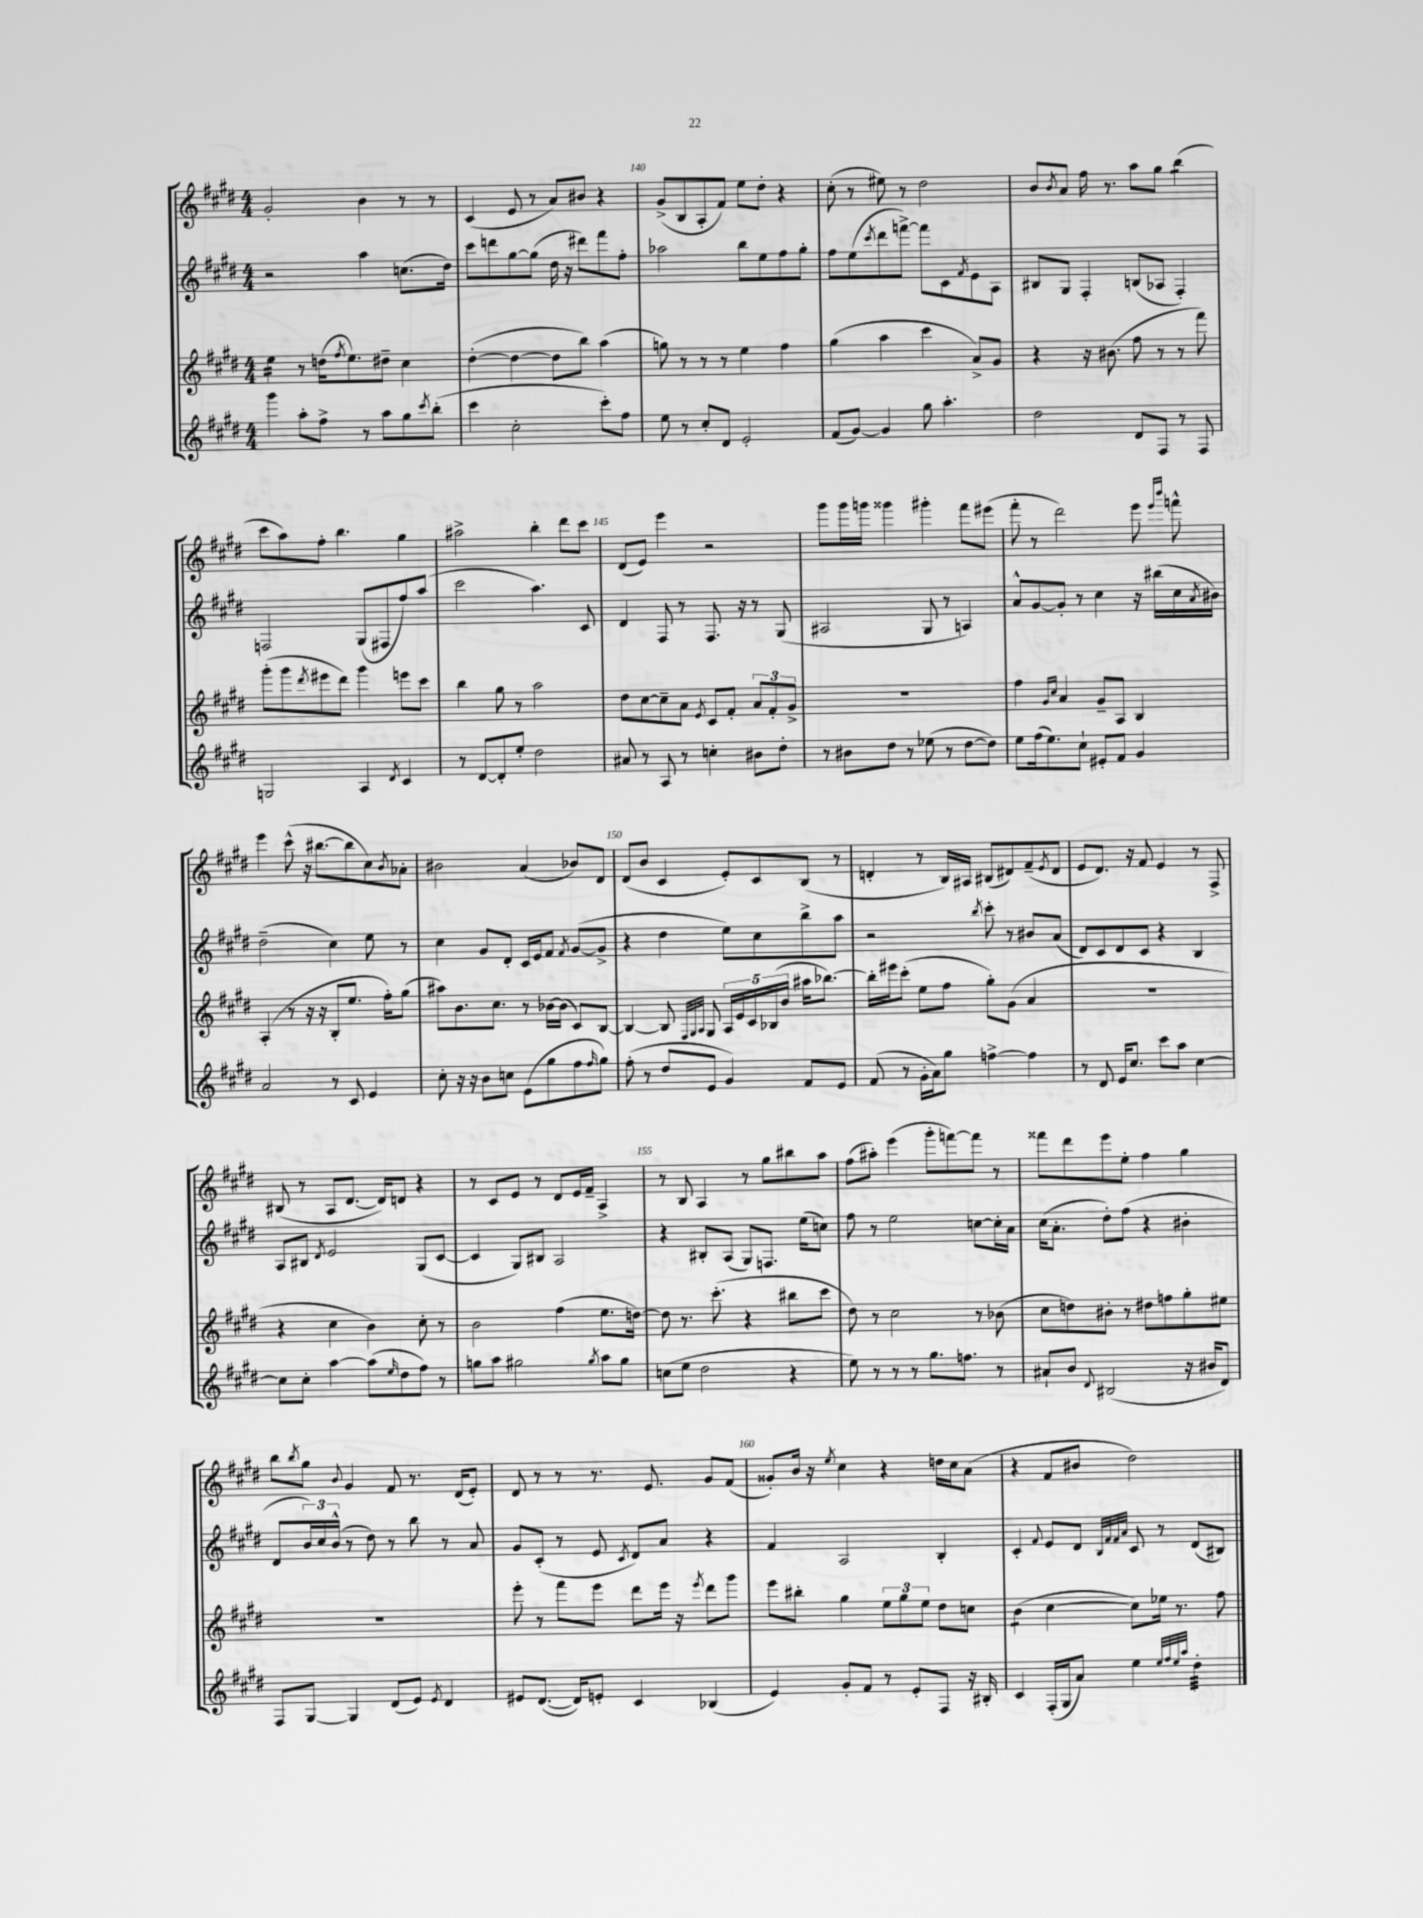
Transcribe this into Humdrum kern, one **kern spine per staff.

**kern	**kern	**kern	**kern
*staff4	*staff3	*staff2	*staff1
*clefG2	*clefG2	*clefG2	*clefG2
*k[f#c#g#d#]	*k[f#c#g#d#]	*k[f#c#g#d#]	*k[f#c#g#d#]
*M4/4	*M4/4	*M4/4	*M4/4
4ggg#	4ee	2r	2g#'
8aa'	8r	.	.
8ff#^	(16dd	.	.
.	8qff#	.	.
.	8.ee)	.	.
8r	.	4aa	4b
8aa	8dd#~	.	.
8gg#	4cc#	(8.cc	8r
8qccc#	.	.	.
(8bb'	.	.	8r
.	.	16dd#)	.
=	=	=	=
4ccc#	([4dd#'	8ccc#	(4c#
.	.	8ddd	.
2cc#'	4dd#_	[8gg#	8e
.	.	(8gg#]	8r
.	8dd#]	16dd#	8a)
.	.	16r	.
.	8bb)	8ddd#)	8b#
8ccc#')	(4aa	8fff#	4r
8ff#	.	8ff#'	.
=	=	=	=
8ee	8gg)	2aa-	(8g#^
8r	8r	.	8B
8cc#'	8r	.	8A'
8d#	8r	.	8f#)
2e'	4ee	8bb	8ee
.	.	8ee	8dd#'
.	4ff#	8ff#	4r
.	.	8gg#'	.
=	=	=	=
(8f#	(4gg#	8ff#	(8cc#'
[8g#)	.	(8ee	8r
.	.	8qccc#	.
4g#]	4aa	8ddd#	8ee#)
.	.	[8fff^)	8r
8gg#	4ccc#	8fff]	2dd#
4.aa'	.	8c#	.
.	.	8qf#	.
.	8a^)	8e	.
.	8g#	8A	.
=	=	=	=
2dd#	4r	8B#	8b
.	.	.	8qb
.	.	8G#	8a
.	16r	4F#'	16ff#
.	(8.b#	.	8.r
8d#	8ff#	(8B	8aa
8F#	8r	8A-	8gg#
8r	8r	4F#')	(4bb
8F#	8fff#)	.	.
=	=	=	=
2G	(8ggg#'	2F	8ccc#
.	8ggg#	.	8aa)
.	8qddd#	.	.
.	8eee#	.	8ff#'
.	8ddd#)	.	4.bb
4A	4ggg#	(8G#	.
.	.	8F#	.
8qd#	.	.	.
4c#	8eee	8ff#)	4gg#
.	8ccc#	(8aa	.
=	=	=	=
8r	4bb	2ccc#	2aa#^
[8d#	.	.	.
8d#']	8gg#	.	.
8ee'	8r	.	.
2dd#	2aa	4.aa)	4bb'
.	.	.	8ddd#
.	.	8c#	8ccc#
=	=	=	=
8a#	8dd#	4d#	(8d#
8r	[8cc#	.	8e)
8A	8cc#~]	8F#	4eee
8r	8a	8r	.
.	8qe	.	.
4cc'	8c#	8.F#	2r
.	8f#'	.	.
.	.	16r	.
8b#	12a	8r	.
.	12f#'	.	.
8dd#'	.	(8G#	.
.	12g#^	.	.
=	=	=	=
8r	1r	2A#	8ggg#
8b#	.	.	16ggg#
.	.	.	16ggg
8dd#	.	.	4ggg##
8r	.	.	.
(8ee-	.	8G#	4ggg#'
8r	.	8r	.
[8dd#	.	4A)	8fff#
8dd#])	.	.	(8eee#
=	=	=	=
8ee	4ff#	8a^^	8fff#'
(16ff#	.	[8g#	8r
8.ee)	.	.	.
.	16qqg#	.	.
.	16qqcc#	.	.
.	4a	8g#']	2ddd#)
8cc#`	.	8r	.
8e#'	8g#~	4cc#	.
8f#	8A	.	.
4g#	4B	16r	8eee
.	.	(16bb#	.
.	.	.	16qqeee
.	.	.	16qqbbb
.	.	16cc#	8fff^^
.	.	8qa	.
.	.	16b#)	.
=	=	=	=
2a	(4A'	(2dd#~	4eee
.	8r	.	(8ccc#^^
.	16r	.	16r
.	16r	.	[8.bb#
8r	8B'	4cc#)	.
8c#	8.ee	.	8bb#]
4e	.	8ee	8cc#)
.	16ff#')	.	.
.	.	.	8qb
.	(8gg#	8r	8a-'
=	=	=	=
8cc#'	8aa#)	4cc#	2b#
16r	8.b	.	.
16r	.	.	.
8b	.	8g#	.
.	8.cc#	.	.
8cc	.	8d#'	.
(8e	8r	16c#	(4a
.	.	16e	.
8gg#	[16b-	8f#	.
.	(16b-]	.	.
.	.	8qf#	.
8ff#	8c#)	([8g#	8b-)
16qqff#	.	.	.
8gg#)	[8B	8g#^]	8d#
=	=	=	=
(8ff#'	4B_	4r	(8d#
8r	.	.	8b
8dd#	8B]	4dd#	4c#
.	32qqF#	.	.
.	32qqG#	.	.
.	32qqA	.	.
8e	8G#	.	.
4g#)	20A	8ee)	8e')
.	20e	.	.
.	20c#	.	.
.	.	8cc#	8c#
.	(20B-	.	.
.	20b	.	.
8f#	16aa#	8bb^	(8B
.	[8.bb-)	.	.
8e	.	8aa	8r
=	=	=	=
(8f#	16bb-']	2r	4d'
.	16eee#	.	.
8r	(8ccc#'	.	.
16g#'	8ee	.	8r
16a)	.	.	.
8gg#	8ff#	.	16B)
.	.	.	16A#
.	.	8qbb	.
[4ff^	8gg#')	8ccc#'	(8B#
.	(8g#	8r	8d#)
4ff]	4a	8b#	(8f#~
.	.	.	8qe
.	.	(8a	8d#
=	=	=	=
8r	1r	8d#)	8e
8d#	.	8c#	8.d#)
16e	.	8d#	.
8.cc#	.	.	16r
.	.	8c#	8f#
8ccc#	.	4r	4e
8aa	.	.	.
[4cc#	.	4B	8r
.	.	.	8F#^
=	=	=	=
8cc#]	4r	8A	(8B#
8cc#'	.	8B#	8r
.	.	8qd#	.
[4aa	4cc#	2e	8A
.	.	.	[8.d#
(8aa]	4b)	.	.
.	.	.	16d#])
16qqee	.	.	.
8dd#	.	.	8d
8ff#)	8cc#'	(8G#	4r
8r	8r	[8c#	.
=	=	=	=
8gg	2b	4c#]	8r
8aa	.	.	8c#
2gg#	.	8G#)	8e
.	.	8B#	8r
.	(4ff#	2A	8d#
.	.	.	16e
.	.	.	16f#~
8qgg#	.	.	.
8aa	8.ee	.	4A^
8gg#	.	.	.
.	[16dd)	.	.
=	=	=	=
(8cc	8dd]	4r	8r
8ee	8.r	.	8B
2dd#	.	8B#'	4A
.	(8.ccc#'	.	.
.	.	(8A	.
.	4r	8G#)	8r
.	.	8.F	8gg#
4r	8bb#	.	8bb#
.	.	(16ee	.
.	8ccc#	8cc)	8aa
=	=	=	=
8ee)	8dd#)	8ff#	(8ff#
8r	8r	8r	8aa#')
8r	2cc#	2ee	(4eee
8r	.	.	.
8.gg#	.	.	8ggg#'
.	.	.	[8fff)
8.ff	.	.	.
.	8r	[8cc	8fff]
8r	(8b-	16cc']	8r
.	.	16a	.
=	=	=	=
8a#`	8cc#	(16cc#	8fff##
.	.	8.a'	.
8b	8dd)	.	8ddd#
8qqd#	.	.	.
(2B#	8b#'	8dd#')	8eee
.	8r	(8ff#	8ee'
.	8dd#	4r	4ff#
.	8ff	.	.
16r	8gg#'	4b#'	4gg#
16b#	.	.	.
8d#)	8ee#	.	.
=	=	=	=
8F#	1r	8d#	8bb
.	.	.	8qbb
[8G#	.	24b)	8gg#
.	.	24cc#	.
.	.	(24b^^	.
.	.	.	8qqb
4G#]	.	8r	4g#
.	.	8dd#)	.
(8d#	.	8r	8f#
8e)	.	8bb	8.r
8qe	.	.	.
4d#	.	8r	.
.	.	.	(16d#
.	.	8a	8e')
=	=	=	=
8e#	8eee'	8g#	8d#
([8.d#	8r	(8c#'	8r
.	8fff#	8r	8r
16d#])	.	.	.
8e'	8eee	8e	8.r
.	.	8qc#	.
4c#	8ddd#	8d#)	.
.	.	.	8.e
.	16eee	8a	.
.	16r	.	.
.	8qeee	.	.
(4B-	8ddd#	4r	8g#
.	8ggg#	.	(8f#
=	=	=	=
4e)	8eee	4f#	8g##')
.	8bb#'	.	16b
.	.	.	16r
.	.	.	8qee
8g#'	4gg#	2A	4cc#
8f#	.	.	.
8r	12ee	.	4r
.	12gg#	.	.
8e'	.	.	.
.	12ee	.	.
8F#	8dd#	4B'	16dd
.	.	.	16cc#
16r	8cc	.	(8a
16B#'	.	.	.
=	=	=	=
4c#	(4b	4c#'	4r
.	.	8qqf#	.
(16F#'	[4cc#	8e	8f#
16G#	.	.	.
8a)	.	8d#	8b#
.	.	32qqB	.
.	.	32qqf#	.
.	.	32qqf#	.
.	.	32qqa	.
4ee	8cc#])	8c#	2dd#)
.	16ee-	8r	.
.	8.r	.	.
32qqee	.	.	.
32qqff#	.	.	.
32qqee	.	.	.
32qqaa	.	.	.
4dd#'	.	(8d#	.
.	8ff#	8B#)	.
==	==	==	==
*-	*-	*-	*-
